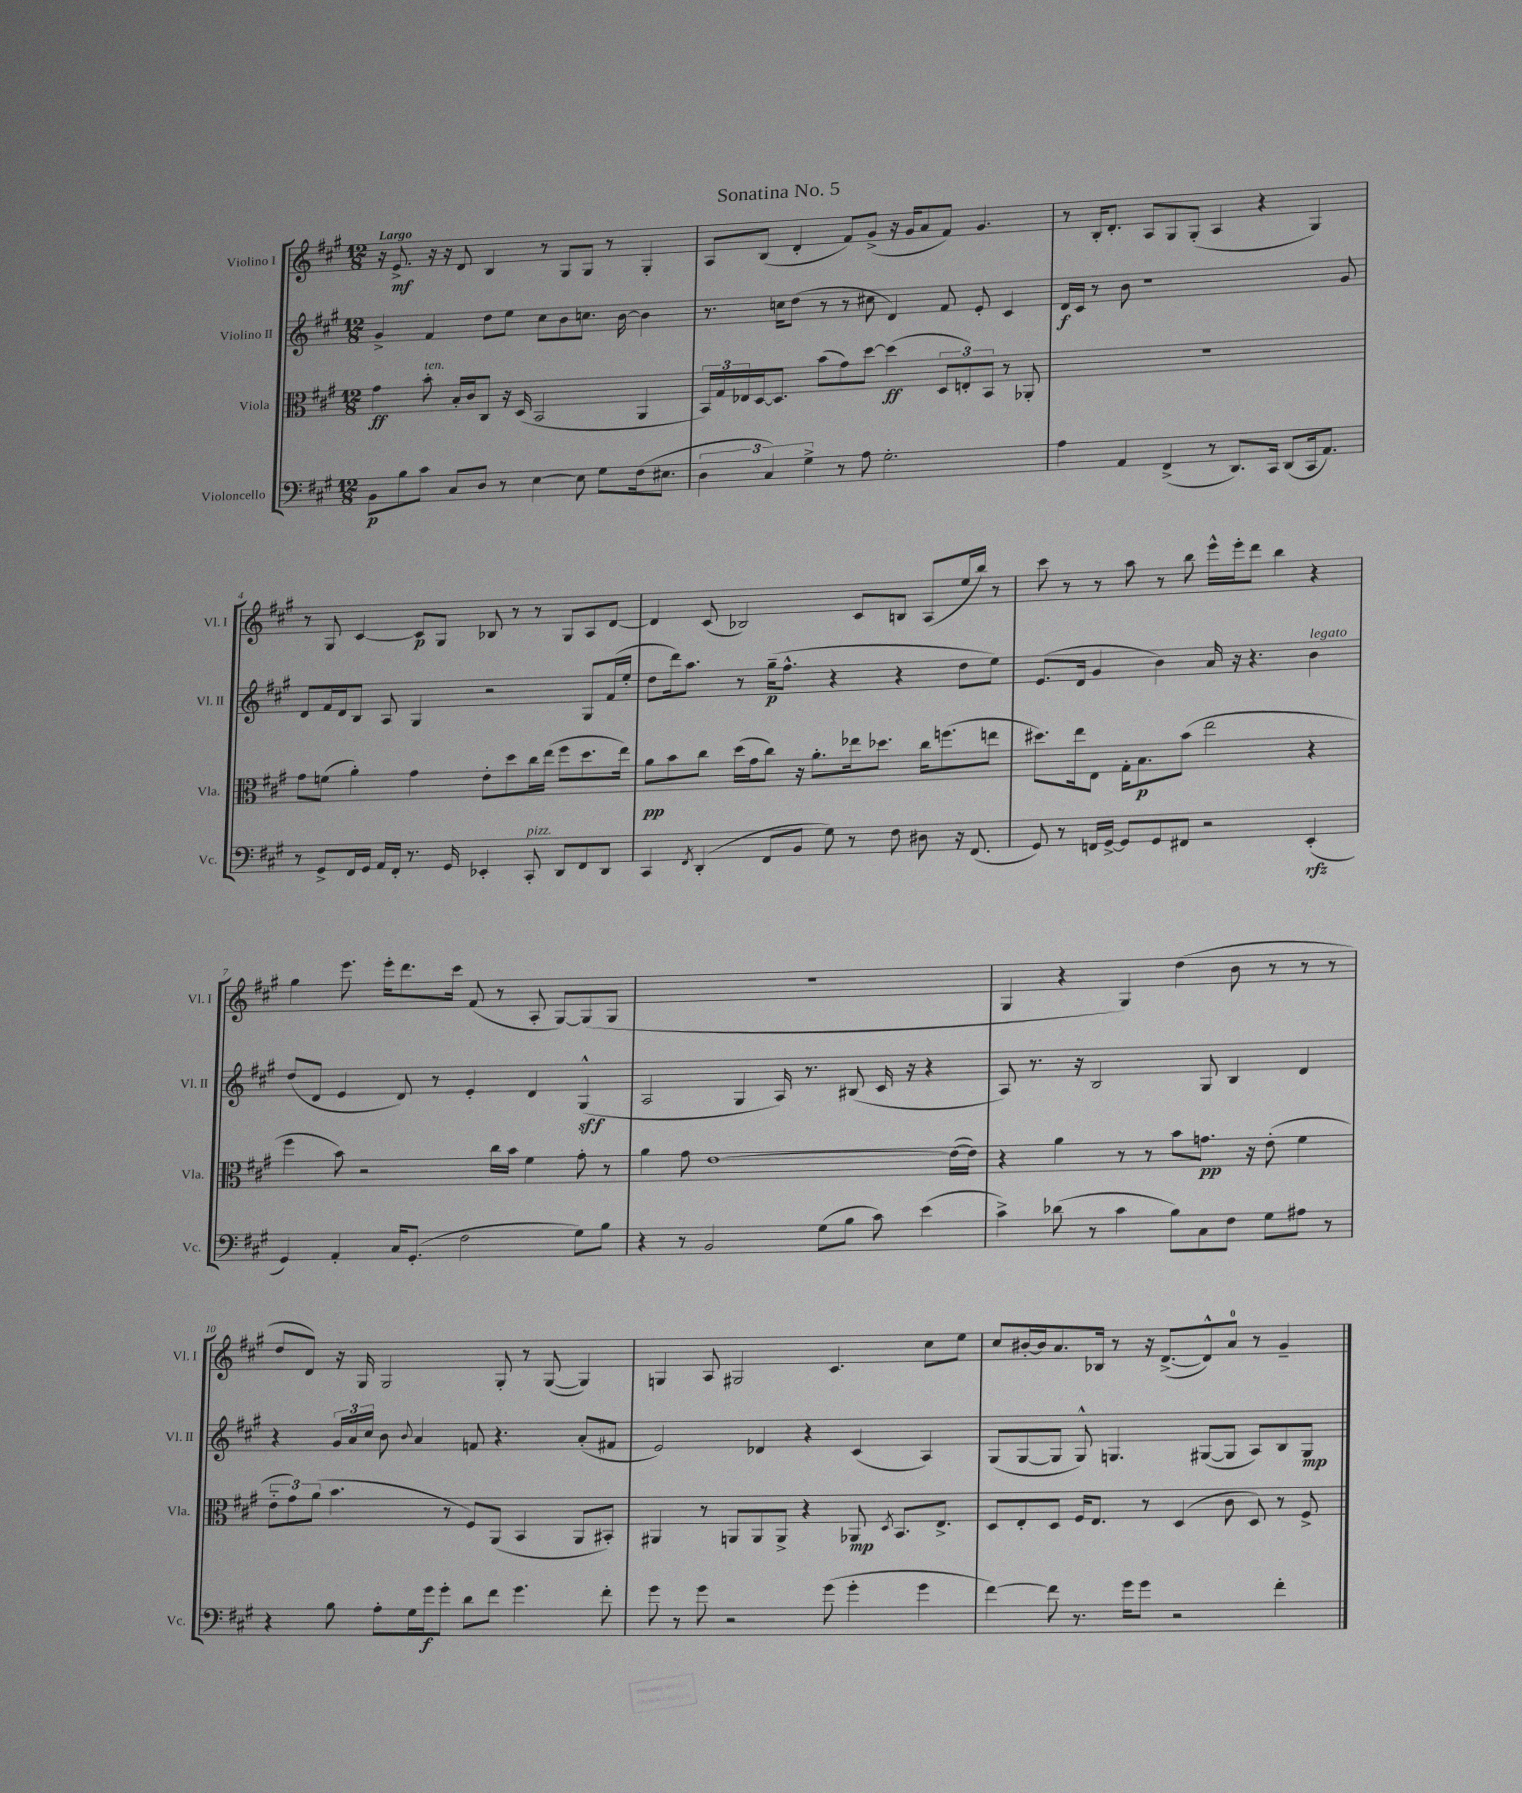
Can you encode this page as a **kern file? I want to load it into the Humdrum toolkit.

**kern	**kern	**kern	**kern
*staff4	*staff3	*staff2	*staff1
*clefF4	*clefC3	*clefG2	*clefG2
*k[f#c#g#]	*k[f#c#g#]	*k[f#c#g#]	*k[f#c#g#]
*M12/8	*M12/8	*M12/8	*M12/8
8BB\L	4g#\	4g#^/	16r
.	.	.	8.e^/
8B\	.	.	.
8c#\J	8b'\	4f#/	16r
.	.	.	16r
8C#/L	16B'/LL	.	8d/
.	16c#/J	.	.
8D/J	8C#/J	8dd\L	4B/
8r	16r	8ee\J	.
.	(16D/	.	.
[4E\	2BB/	8cc#\L	8r
.	.	8b\	8G#/L
8E\]	.	8.cc\J	8G#/J
8G#\L	.	.	8r
.	.	[16b\	.
(16F#\k	4AA/	4b\]	4G#'/
8.E#\J	.	.	.
=	=	=	=
6D\	24BB/LL)	8.r	8A/L
.	24G#/	.	.
.	24E-/	.	.
.	[16D/J	.	(8B/J
6C#/)	.	.	.
.	8.D/]J	16cc\LK	.
.	.	(8dd\J	4d'/
6G#^\	.	.	.
.	(8b\L	8r	.
8r	8g#\)	8r	8f#/L)
8A\	[8dd\J	8cc#\	(8g#^/J
2.G#'\	(4dd\]	4d/)	16r
.	.	.	16g#/LK
.	.	.	8a/
.	12D/L	8f#/	8f#/J)
.	12E'/)	.	.
.	.	8e'/	4.g#/
.	12BB/J	.	.
.	8r	4c#/	.
.	8AA-'/	.	.
=	=	=	=
4A\	1.r	16d/LL	8r
.	.	16c#/JJ	.
.	.	8r	16B'/LK
.	.	.	8.d'/J
4AA/	.	8b\	.
.	.	1r	8A/L
(4FF#^/	.	.	8G#/
.	.	.	(8G#'/J
8r	.	.	4A/
8.DD/L)	.	.	.
.	.	.	4r
16CC#/Jk	.	.	.
(8DD/L	.	.	.
16CC#/k	.	.	4G#/)
8.AA/J)	.	.	.
.	.	8g#/	.
=	=	=	=
8r	8g#\L	8d/L	8r
8GG#^/L	(8f\J	16f#/L	8G#/
.	.	16d/J	.
16FF#/L	4a'\)	8B/J	[4c#/
16GG#/JJ	.	.	.
16AA/LL	.	8A/	.
16FF#'/JJ	.	.	.
8.r	4g#\	4G#/	8c#/]L
.	.	.	8G#/J
16GG#/	.	.	.
4EE-'/	8e'\L	2r	8B-/
.	8dd\	.	8r
8CC#'/	16cc#\L	.	8r
.	(16ee\JJ	.	.
8DD/L	8ff#\L	.	8G#/L
8FF#/	8.dd\	8G#/L	8A/
8DD/J	.	(16f#/L	[8d/J
.	16ee\Jk)	16ee'/JJ	.
=	=	=	=
4CC#/	8a\L	8dd\L	4d/]
.	8b\	16ddd\k)	.
.	.	8.aa\J	.
8qFF#/	.	.	.
(4DD'/	8cc#\J	.	(8c#/
.	(16dd\LL	8r	2B-/)
.	16g#\J	.	.
8FF#/L	8cc#\J)	(16gg#~\LK	.
.	.	8.ff#^^\J	.
8BB/J	16r	.	.
.	8.a'\L	.	.
8G#\)	.	4r	.
8r	16ee-\k	.	8c#/L
.	8.dd-\J	.	.
8F#\	.	4r	8B/J
8D#\	16cc#\LK	.	(8A/L
.	(8.ff\	.	.
16r	.	8dd\L	16ee/L
(8.FF#/	.	.	16bb/JJ)
.	8ee\J	8ee\J)	8r
=	=	=	=
8GG#/)	8.dd#\L)	(8.e/L	8ccc#\
8r	.	.	8r
.	16ee\k	16d/Jk	.
16FF/LL	8E\J	4g#/	8r
[16GG#^/JJ	.	.	.
8GG#/]L	16G#'\LK	.	8aa\
.	8.B\	.	.
8GG#/	.	4b\)	8r
8FF#/J	(8b\J	.	8bb\
2r	2ee\	16a/	16eee^^\LL
.	.	16r	16eee'\J
.	.	4.r	8ddd\J
.	.	.	4bb\
(4EE'/	4r	4b\	4r
=	=	=	=
4GG#/)	4ff#\	(8dd/L	4gg#\
.	.	8d/J	.
4AA'/	8b\)	4e/	8.eee\
.	2r	.	.
.	.	.	16eee'\LK
16C#/LK	.	8d/)	8.ddd\
(8.GG#'/J	.	.	.
.	.	8r	.
.	.	.	16ccc#\Jk
2F#\	.	4e'/	(8f#/
.	16cc#\LL	.	8r
.	16b\JJ	.	.
.	4f#\	4d/	8A'/
.	.	.	[8G#/L)
8G#\L)	8g#'\	(4G#^^/	(8G#/]
8B\J	8r	.	8G#/J
=	=	=	=
4r	4a\	2A/	1.r
8r	8g#\	.	.
2BB/	[1e	.	.
.	.	4G#/	.
.	.	16A/)	.
.	.	8.r	.
(8G#\L	.	.	.
8B\J	.	(8B#/	.
8c#\)	.	16c#/	.
.	.	16r	.
(4e\	.	4r	.
.	(16e\_LL	.	.
.	16e\]JJ)	.	.
=	=	=	=
4c#^\)	4r	8A/)	4G#/
.	.	8.r	.
(8d-\	4a\	.	4r
.	.	16r	.
8r	.	2B/	.
4c#\	8r	.	4G#/)
.	8r	.	.
8B\L)	8b\L	.	(4dd\
8C#\	8.g\J	8G#/	.
8F#\J	.	4B/	8b\
.	16r	.	.
8G#\L	(8e'\	.	8r
8A#\J	4f#\	4d/	8r
8r	.	.	8r
=	=	=	=
4r	12e'~\L	4r	8dd/L
.	12g#\)	.	.
.	.	.	8d/J)
.	(12a\J	.	.
8B\	4.b\	24g#/LL	16r
.	.	24a/	.
.	.	.	16G#/
.	.	24cc#/JJ	.
8A'\L	.	8b\	2G#/
.	.	8qqb/	.
16G#\L	.	4a/	.
16g#\J	.	.	.
8g#'\J	8r	.	.
8d\L	8F#/L)	8f/	.
8f#\J	(8AA/J	4.r	8G#'/
4.g#\	4BB/	.	8r
.	.	.	([8G#/
.	8AA/L	(8a'/L	4G#/])
8f#'\	8BB#'/J)	8f#/J	.
=	=	=	=
8g#\	4AA#/	2e/)	4G/
8r	.	.	.
8g#\	8r	.	8A/
2r	8AA/L	.	2G#/
.	8AA/	4d-/	.
.	8AA^/J	.	.
.	4r	4r	.
(8g#\	.	.	4.c#/
4g#'\	8AA-/	(4c#/	.
.	8qD/	.	.
.	8.BB/L	.	.
4g#\	.	4A/)	8cc#\L
.	8.E^/J	.	.
.	.	.	8ee\J
=	=	=	=
[4f#\)	8D/L	(8G#/L	8cc#/L
.	8E'/	[8G#/	[16b#'/L
.	.	.	16b#/]J
8f#\]	8D/J	8G#/]J	8.a/
8.r	16F#/LK	8G#^^/)	.
.	8.E/J	.	16B-/Jk
.	.	4.G/	8r
16g#\LK	.	.	.
8g#\J	8r	.	16r
.	.	.	([8.d^/L
2r	(4D/	.	.
.	.	([8G#/L	8d^^/])
.	8c#\	8G#/]J	8a/J
.	8D/)	8A/L)	8r
4f#'\	8r	8B/	4g#~/
.	8F#^/	8G#/J	.
==	==	==	==
*-	*-	*-	*-
